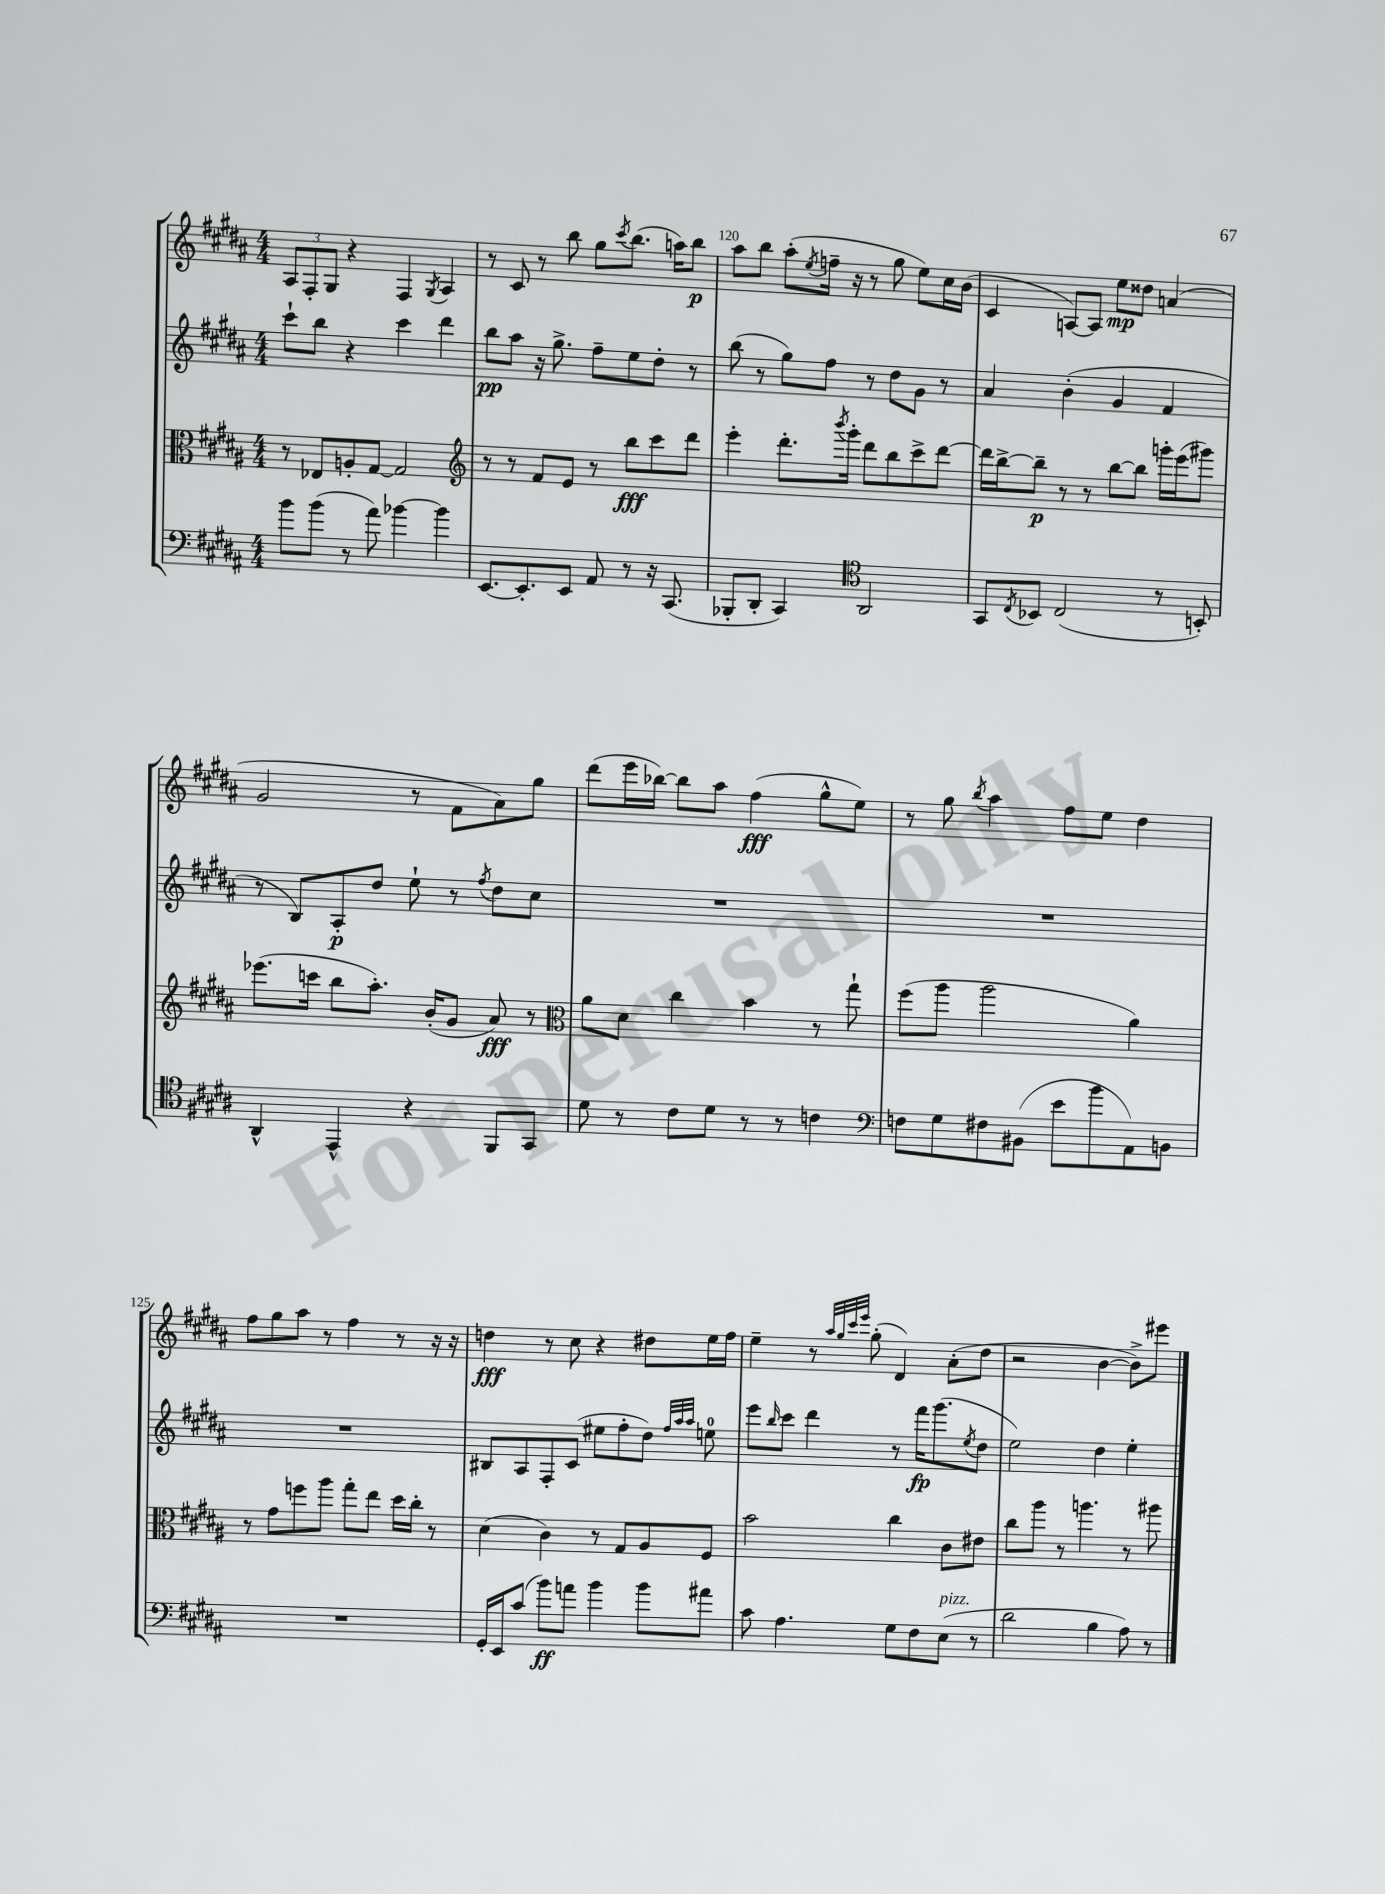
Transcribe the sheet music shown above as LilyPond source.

<<
\new StaffGroup <<
\new Staff = "s0" {
    \clef treble \key b \major \numericTimeSignature \time 4/4
    \tuplet 3/2 { ais8 fis8-. gis8 } r4 fis4 \acciaccatura { gis8 } ais4 |
    r8 cis'8 r8 b''8 gis''8 \acciaccatura { cis'''8 } b''8.( a''16) b''8\p |
    ais''8 b''8 ais''8-.( \acciaccatura { e''8 } f''16-- r16 r8 gis''8 e''8) cis''16 b'16( |
    cis'4 a8~) a8 e''8\mp disis''8 a'4( |
    gis'2 r8 fis'8 ais'8) gis''8 |
    dis'''8( e'''16 bes''16~) bes''8 ais''8 fis''4\fff( gis''8-^ e''8) |
    r8 gis''8 \acciaccatura { b''8 } ais''4 fis''8 e''8 dis''4 |
    fis''8 gis''8 ais''8 r8 fis''4 r8 r16 r16 |
    d''4\fff r8 cis''8 r4 dis''8 e''16 fis''16 |
    e''4-- r8 \grace { ais''32 gis''32 cis'''32 e'''32 } gis''8-.( dis'4) ais'8-.( dis''8 |
    r2 b'4~ b'8->) eis'''8 \bar "|." |
}
\new Staff = "s1" {
    \clef treble \key b \major \numericTimeSignature \time 4/4
    cis'''8-! b''8 r4 cis'''4 dis'''4 |
    b''8\pp ais''8 r16 gis''8.-> fis''8-- e''8 dis''8-. r8 |
    b''8( r8 gis''8) fis''8 r8 dis''8 gis'8 r8 |
    ais'4 b'4-.( gis'4 fis'4 |
    r8 b8) ais8-.\p dis''8 e''8-! r8 \acciaccatura { fis''8 } dis''8 cis''8 |
    R1 |
    R1 |
    R1 |
    bis8 ais8 fis8-. cis'8( eis''8 fis''8-. dis''8) \grace { fis''32 ais''32 ais''32 } e''8-0 |
    e'''8 \grace { b''16 } cis'''8 dis'''4 r8 fis'''16\fp gis'''8.( \acciaccatura { e''8 } dis''8 |
    e''2) dis''4 e''4-. \bar "|." |
}
\new Staff = "s2" {
    \clef alto \key b \major \numericTimeSignature \time 4/4
    r8 ees8 a8-. gis8~ gis2 |
    \clef treble r8 r8 fis'8 e'8 r8 b''8\fff cis'''8 dis'''8 |
    e'''4-. dis'''8.-. \acciaccatura { b'''8 } gis'''16-. dis'''8 b''8 cis'''8-> dis'''8~ |
    dis'''16 b''16~-> b''8--\p r8 r8 b''8~ b''8 g'''16-. e'''16( gis'''8) |
    ees'''8.( c'''16 b''8 ais''8.-.) b'16-.( gis'8 ais'8\fff) r8 |
    \clef alto ais'8 dis'8 cis''4 b'4 r8 gis''8-! |
    fis''8( ais''8 ais''2 ais'4) |
    r8 gis'8 f''8 ais''8 gis''8-. e''8 dis''16 cis''16-. r8 |
    dis'4( cis'4) r8 gis8 ais8 fis8 |
    b'2 cis''4 cis'8 eis'8 |
    cis''8 ais''8 r8 a''4. r8 ais''8 \bar "|." |
}
\new Staff = "s3" {
    \clef bass \key b \major \numericTimeSignature \time 4/4
    b'8 b'8( r8 ais'8) bes'4~ bes'4 |
    e,8.~ e,8.-. e,8 ais,8 r8 r16 cis,8.( |
    bes,,8-. dis,8-. cis,4) \clef tenor ais,2 |
    gis,8 \acciaccatura { cis8 } bes,8 cis2( r8 b,8-.) |
    ais,4-^ e,4-^ r4 fis,8 gis,8 |
    dis'8 r8 cis'8 dis'8 r8 r8 c'4 |
    \clef bass f8 gis8 fis8 bis,8( e'8 b'8 ais,8) b,8 |
    R1 |
    gis,16-. e,16 cis'8( b'8\ff) a'8 b'4 b'8 ais'8 |
    cis'8 ais4. gis8 fis8 e8^\markup { \italic "pizz." }( r8 |
    dis'2 b4 ais8) r8 \bar "|." |
}
>>
>>
\layout { \context { \Score currentBarNumber = #118 \override BarNumber.break-visibility = ##(#f #t #t) barNumberVisibility = #(every-nth-bar-number-visible 5) } }
